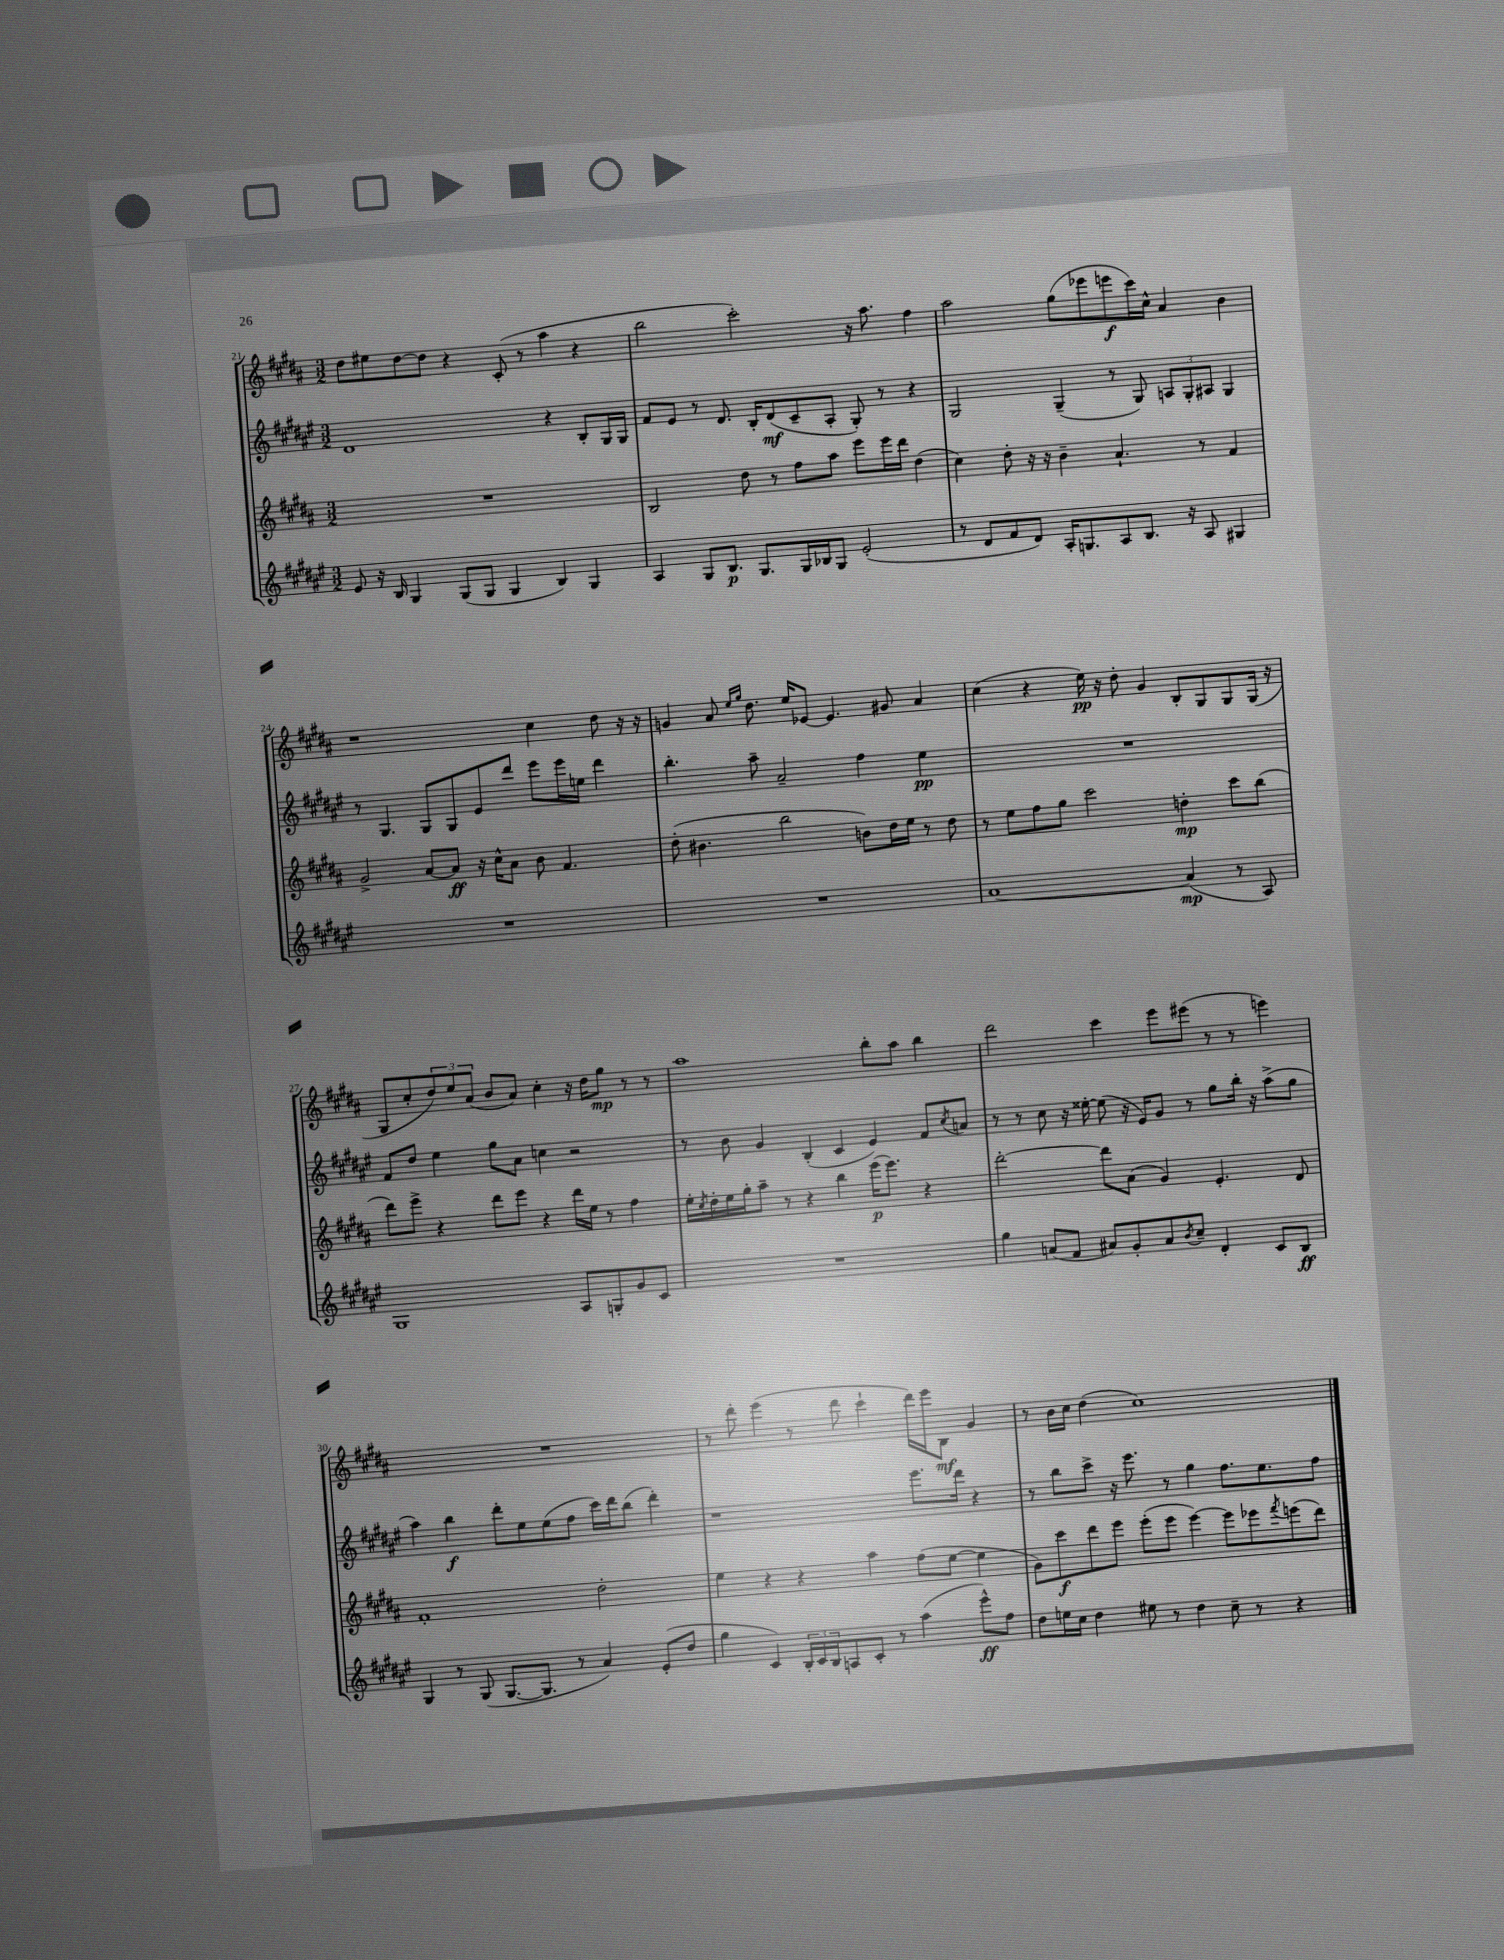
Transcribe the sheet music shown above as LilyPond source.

<<
\new StaffGroup <<
\new Staff = "s0" {
    \clef treble \key b \major \numericTimeSignature \time 3/2
    dis''8 eis''8 dis''8~ dis''8 r4 cis'8-.( r8 ais''4 r4 |
    b''2 cis'''2-.) r16 ais''8. fis''4 |
    ais''2 gis''8( ees'''8 e'''8\f cis'''16) cis''16-^ ais'4 b'4 |
    r1 cis''4 dis''8 r16 r16 |
    g'4 ais'8 \grace { e''16 gis''16 } dis''8. e''16 ees'8~ ees'4. gis'8 ais'4 |
    cis''4( r4 e''16\pp) r16 dis''8-. gis'4 b8-. gis8 gis8 gis16( r16 |
    gis8 cis''8-. \tuplet 3/2 { dis''8) e''8 ais'8( } b'8 ais'8) cis''4-. r16 dis''16 gis''8\mp r8 r8 |
    ais''1 b''8-. ais''8 b''4 |
    dis'''2 cis'''4 e'''8 eis'''8( r8 r8 e'''4) |
    R1. |
    r8 dis'''8-. e'''4( r8 dis'''8 cis'''4-! dis'''16) e'''16 b8\mf gis'4 |
    r8 b'16 cis''16 dis''4( cis''1) \bar "|." |
}
\new Staff = "s1" {
    \clef treble \key fis \major \numericTimeSignature \time 3/2
    dis'1 r4 b8-. gis16 gis16 |
    fis'8 eis'8 r8 dis'8. b16-. dis'8\mf( cis'8-- ais8-. gis8-.) r8 r4 |
    gis2 gis4--( r8 gis8) \tuplet 3/2 { a8 gis8-. ais8 } gis4 |
    r8 gis4. gis8 gis8 eis'8 dis'''8 eis'''8 eis'''16 e''16 dis'''4 |
    b''4.-. ais''8-- ais'2-- fis''4 eis''4\pp |
    R1. |
    fis'8 dis''8 eis''4 gis''8 ais'8 c''4 r2 |
    r8 b'8 gis'4 b4-.( cis'4 eis'4) fis'8 \acciaccatura { cis''8 } a'8 |
    r8 r8 cis''8 r16 eisis''16~-. eisis''8( r16 eis'16) gis'8 r8 gis''8 b''16-. r16 ais''8->( gis''8 |
    ais''4) b''4\f dis'''8-. eis''8 eis''8( fis''8 cis'''16) dis'''16 b''8( dis'''4-.) |
    r1 eis'''8. dis'''16 r4 |
    r8 b''8 cis'''8-> r16 eis'''8. r8 gis''4 fis''8. eis''8. fis''8 \bar "|." |
}
\new Staff = "s2" {
    \clef treble \key b \major \numericTimeSignature \time 3/2
    R1. |
    b2 dis''8 r8 fis''8 ais''8 e'''8 e'''16 dis'''16 dis''4( |
    cis''4) dis''8-. r16 r16 b'4-- ais'4.-! r8 fis'4 |
    gis'2-> ais'8~ ais'8\ff r16 cis''16-^ ais'8 b'8 fis'4. |
    dis''8-.( bis'4. b''2 b'8) dis''16 e''16 r8 dis''8 |
    r8 e''8 fis''8 gis''8 cis'''2 d''4-.\mp cis'''8 b''8( |
    dis'''8) e'''8-> r4 dis'''8 e'''8 r4 dis'''16 e''16 r8 fis''4 |
    e''16-. \acciaccatura { cis''8 } dis''16-. e''16 gis''16-. ais''8-- r8 r4 b''4 e'''16\p( e'''8.) r4 |
    dis'''2~-. dis'''8 ais'8( gis'4) e'4.-. dis'8 |
    fis'1-. dis''2-. |
    e''4 r4 r4 ais''4 fis''8( e''8~ e''4 |
    gis'8) cis'''8\f dis'''8 e'''8 e'''8-.( e'''8 e'''4~) e'''8 ees'''8 \acciaccatura { fis'''8 } e'''8( dis'''8) \bar "|." |
}
\new Staff = "s3" {
    \clef treble \key fis \major \numericTimeSignature \time 3/2
    eis'8 r16 b16 gis4 gis8( gis8 gis4 b4) gis4 |
    ais4 gis8 b8.\p gis8. gis16 bes16 gis8 eis'2-.( |
    r8 dis'8 fis'8 dis'8) ais16-. g8. ais8 b8. r16 ais8 gis4 |
    R1. |
    R1. |
    ais'1~ ais'4\mp( r8 ais8) |
    gis1 ais8 g8-. gis'8 cis'8 |
    R1. |
    gis''4 a'8( fis'8 ais'8) gis'8-. ais'8 \acciaccatura { b'8 } cis''8-- dis'4-. cis'8 b8\ff |
    gis4 r8 gis8( gis8.~ gis8. r8 ais'4) eis'8-.( dis''8 |
    gis''4 cis'4) \tuplet 3/2 { b16-. cis'16 b16 } a8 cis'8-. r8 ais''4( eis'''8-^\ff) fis''8 |
    dis''8 e''16 cis''16 dis''4 eis''8 r8 dis''4 cis''8-- r8 r4 \bar "|." |
}
>>
>>
